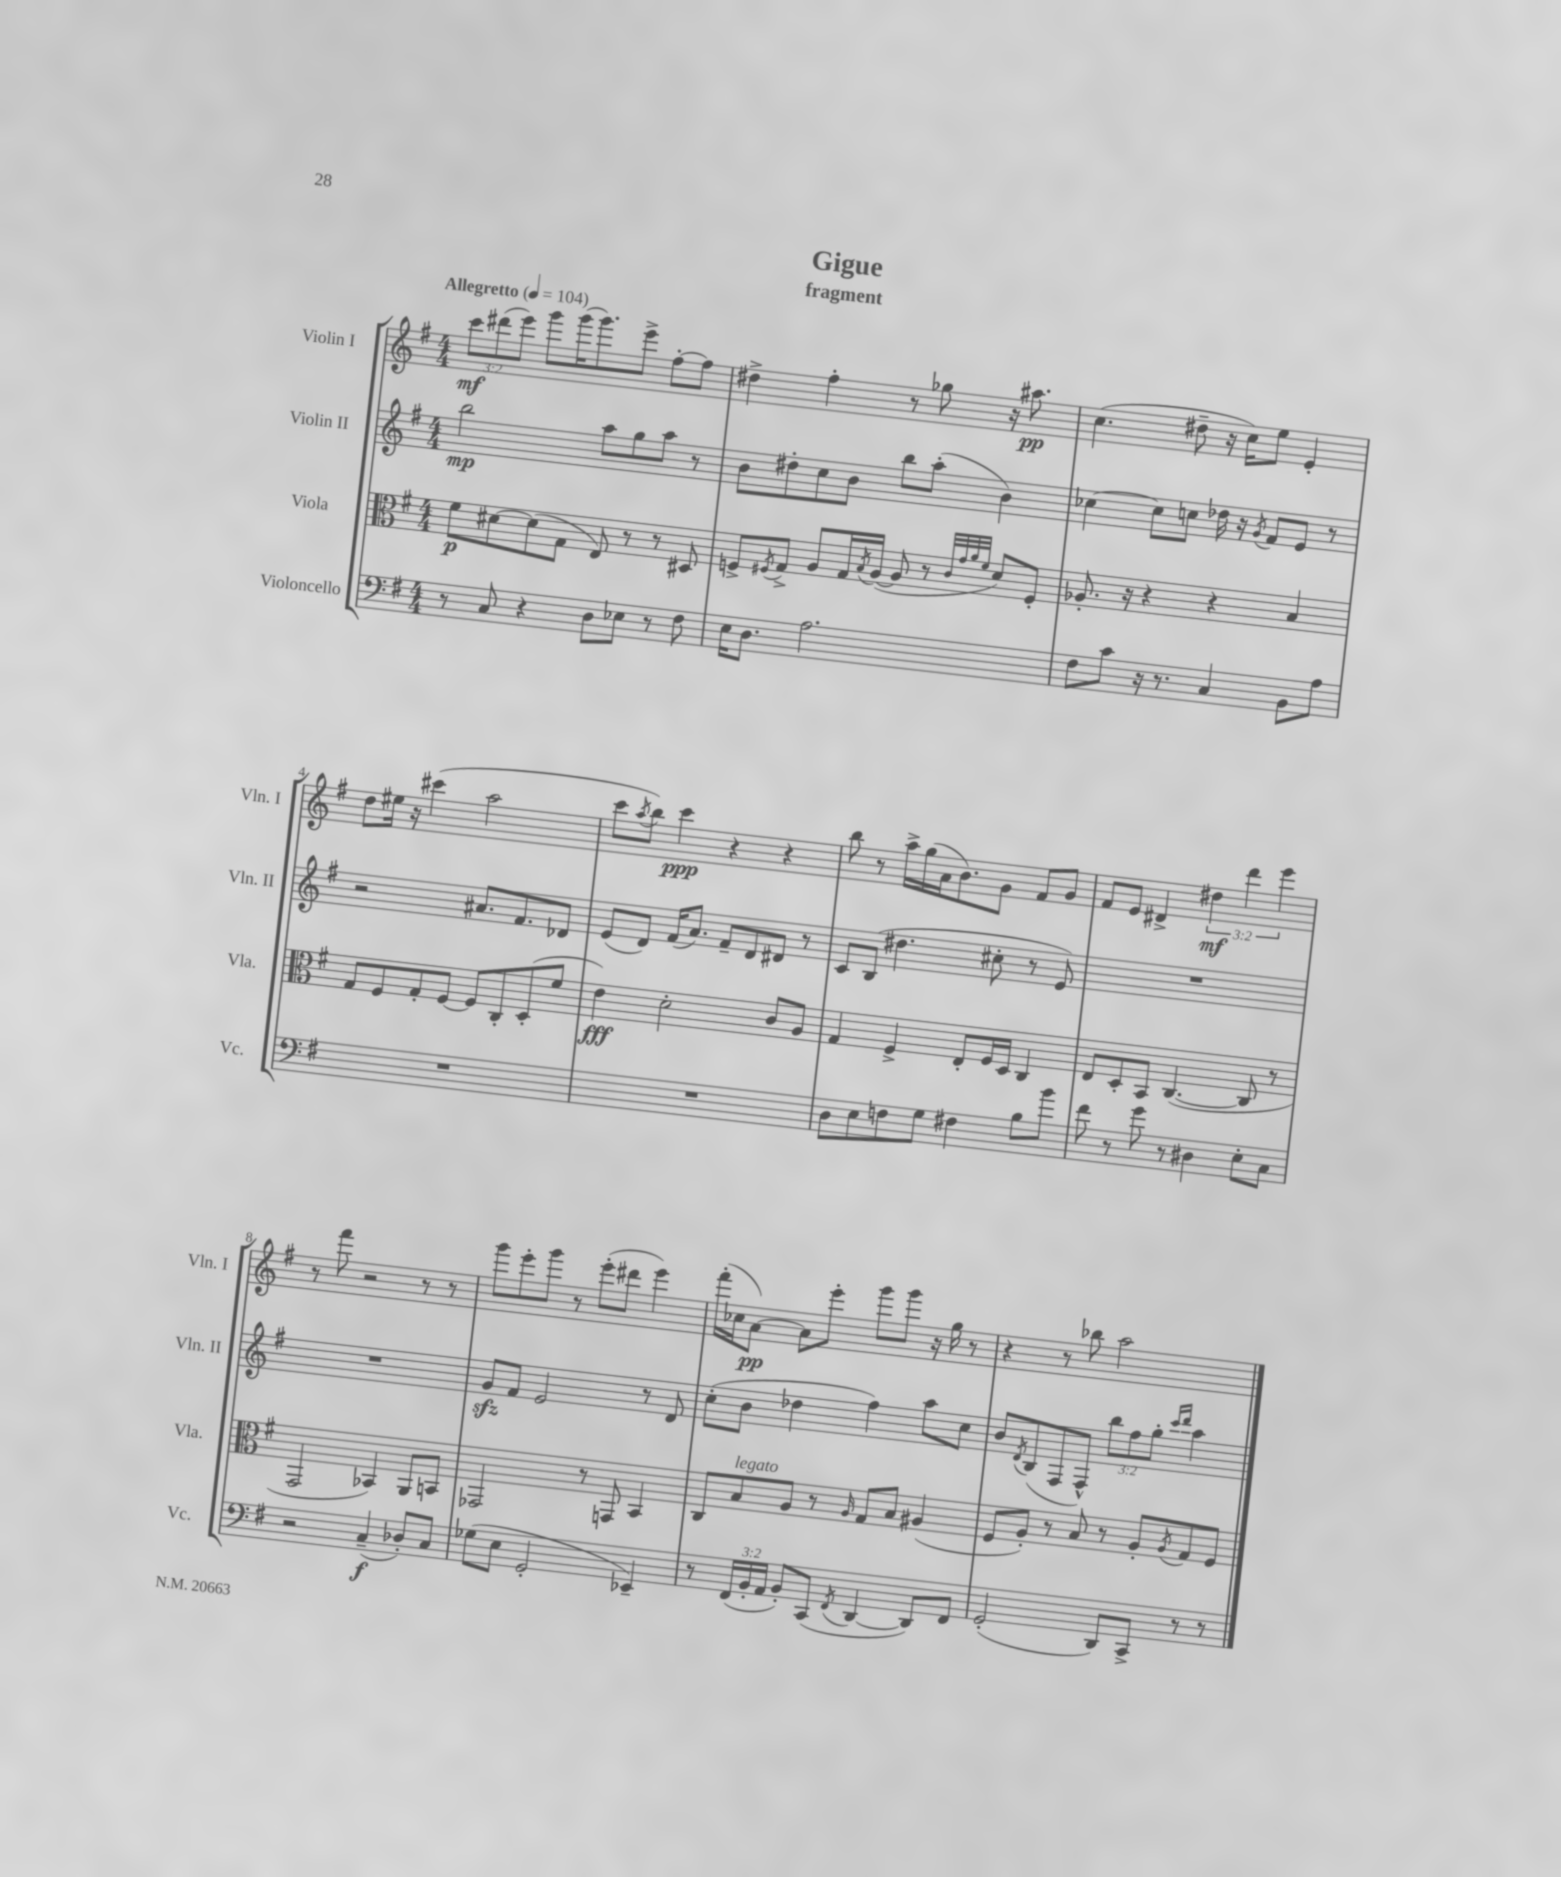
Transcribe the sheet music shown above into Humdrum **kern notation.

**kern	**kern	**kern	**kern
*staff4	*staff3	*staff2	*staff1
*clefF4	*clefC3	*clefG2	*clefG2
*k[f#]	*k[f#]	*k[f#]	*k[f#]
*M4/4	*M4/4	*M4/4	*M4/4
*MM104	*MM104	*MM104	*MM104
8r	8f#	2bb	12ccc
.	.	.	(12ddd#
8C	[8d#	.	.
.	.	.	12eee)
4r	(8d#]	.	8ggg
.	8G	.	(16ggg
.	.	.	8.ggg)
8D	8E)	8aa	.
8E-	8r	8gg	8eee^
8r	8r	8aa	[8ff#'
8F#	8D#	8r	8ff#]
=	=	=	=
16E	8F^	8b	4dd#^
8.D	.	.	.
.	8qF#	.	.
.	8G^	8dd#'	.
2.A	8A	8cc	4ff#'
.	16G	8b	.
.	8qB	.	.
.	([16A	.	.
.	8A]	8bb	8r
.	8r	(8aa'	8gg-
.	32qqc	.	.
.	32qqg	.	.
.	32qqa	.	.
.	32qqf#	.	.
.	8d)	4b)	16r
.	.	.	8.aa#
.	8F#'	.	.
=	=	=	=
8F#	8.A-'	[4cc-	(4.cc
8c	.	.	.
.	16r	.	.
16r	4r	8cc-]	.
8.r	.	.	.
.	.	8cc	8dd#~
4C	4r	16dd-	16r
.	.	16r	16cc)
.	.	8qg	.
.	.	8f#	8ee
8BB	4B	8e	4e'
8A	.	8r	.
=	=	=	=
1r	8G	2r	8dd
.	8F#	.	16ee#
.	.	.	16r
.	8G'	.	(4ccc#
.	[8F#	.	.
.	8F#]	8.a#	2aa
.	8C'	.	.
.	.	8.f#	.
.	(8D'	.	.
.	8f#	8d-	.
=	=	=	=
1r	4e)	(8e	8ccc
.	.	.	8qaa
.	.	8d)	8bb)
.	2d'	(16f#	4ccc
.	.	8.a)	.
.	.	8f#~	4r
.	.	8d	.
.	8c	8d#	4r
.	8A	8r	.
=	=	=	=
8D	4G	8c	8bb
8E	.	(8B	8r
8F	4F#^	4.dd#	16aa^
.	.	.	(16gg
8G	.	.	16a
.	.	.	8.b)
4F#	8E'	.	.
.	16F#	8cc#'	8g
.	16D	.	.
8B	4C	8r	8f#
8b	.	8e)	8g
=	=	=	=
8f#	8E	1r	8f#
8r	8D'	.	8e
8g	8BB	.	4d#^
8r	([4.C	.	.
4D#	.	.	6dd#
.	.	.	6ddd
8E'	8C]	.	.
.	.	.	6eee
8C	8r	.	.
=	=	=	=
2r	2GG	1r	8r
.	.	.	8fff#
.	.	.	2r
(4C~	4BB-)	.	.
8D-')	8AA	.	8r
8C	8BB	.	8r
=	=	=	=
(8G-	2GG-	8g	8ggg
8E	.	8f#	8eee'
2GG'	.	2e	8ggg
.	.	.	8r
.	8r	.	(8eee'
.	8GG	.	8ddd#
4EE-~)	4BB	8r	4eee)
.	.	8d	.
=	=	=	=
8r	8C	(8cc'	(16fff#'
.	.	.	16cc-
(24FF#	8B	8b	[8a)
24BB'	.	.	.
24AA	.	.	.
8BB')	8A	4dd-	8a]
(8CC	8r	.	8eee'
8qFF#	16qqA	.	.
[4DD	8G	4ff#)	8ggg
.	8B	.	8ggg
8DD])	(4A#	8aa	16r
.	.	.	16gg
8FF#	.	8cc	8r
=	=	=	=
(2GG'	8F#	8b	4r
.	.	8qd	.
.	8A')	(8B	.
.	8r	8F#	8r
.	8B	8F#^^)	8bb-
8DD)	8r	12bb	2aa
.	.	12ff#	.
8CC^	8A'	.	.
.	.	12gg'	.
.	.	16qqccc	.
.	8qA	16qqddd	.
8r	8G	4aa	.
8r	8F#	.	.
==	==	==	==
*-	*-	*-	*-
